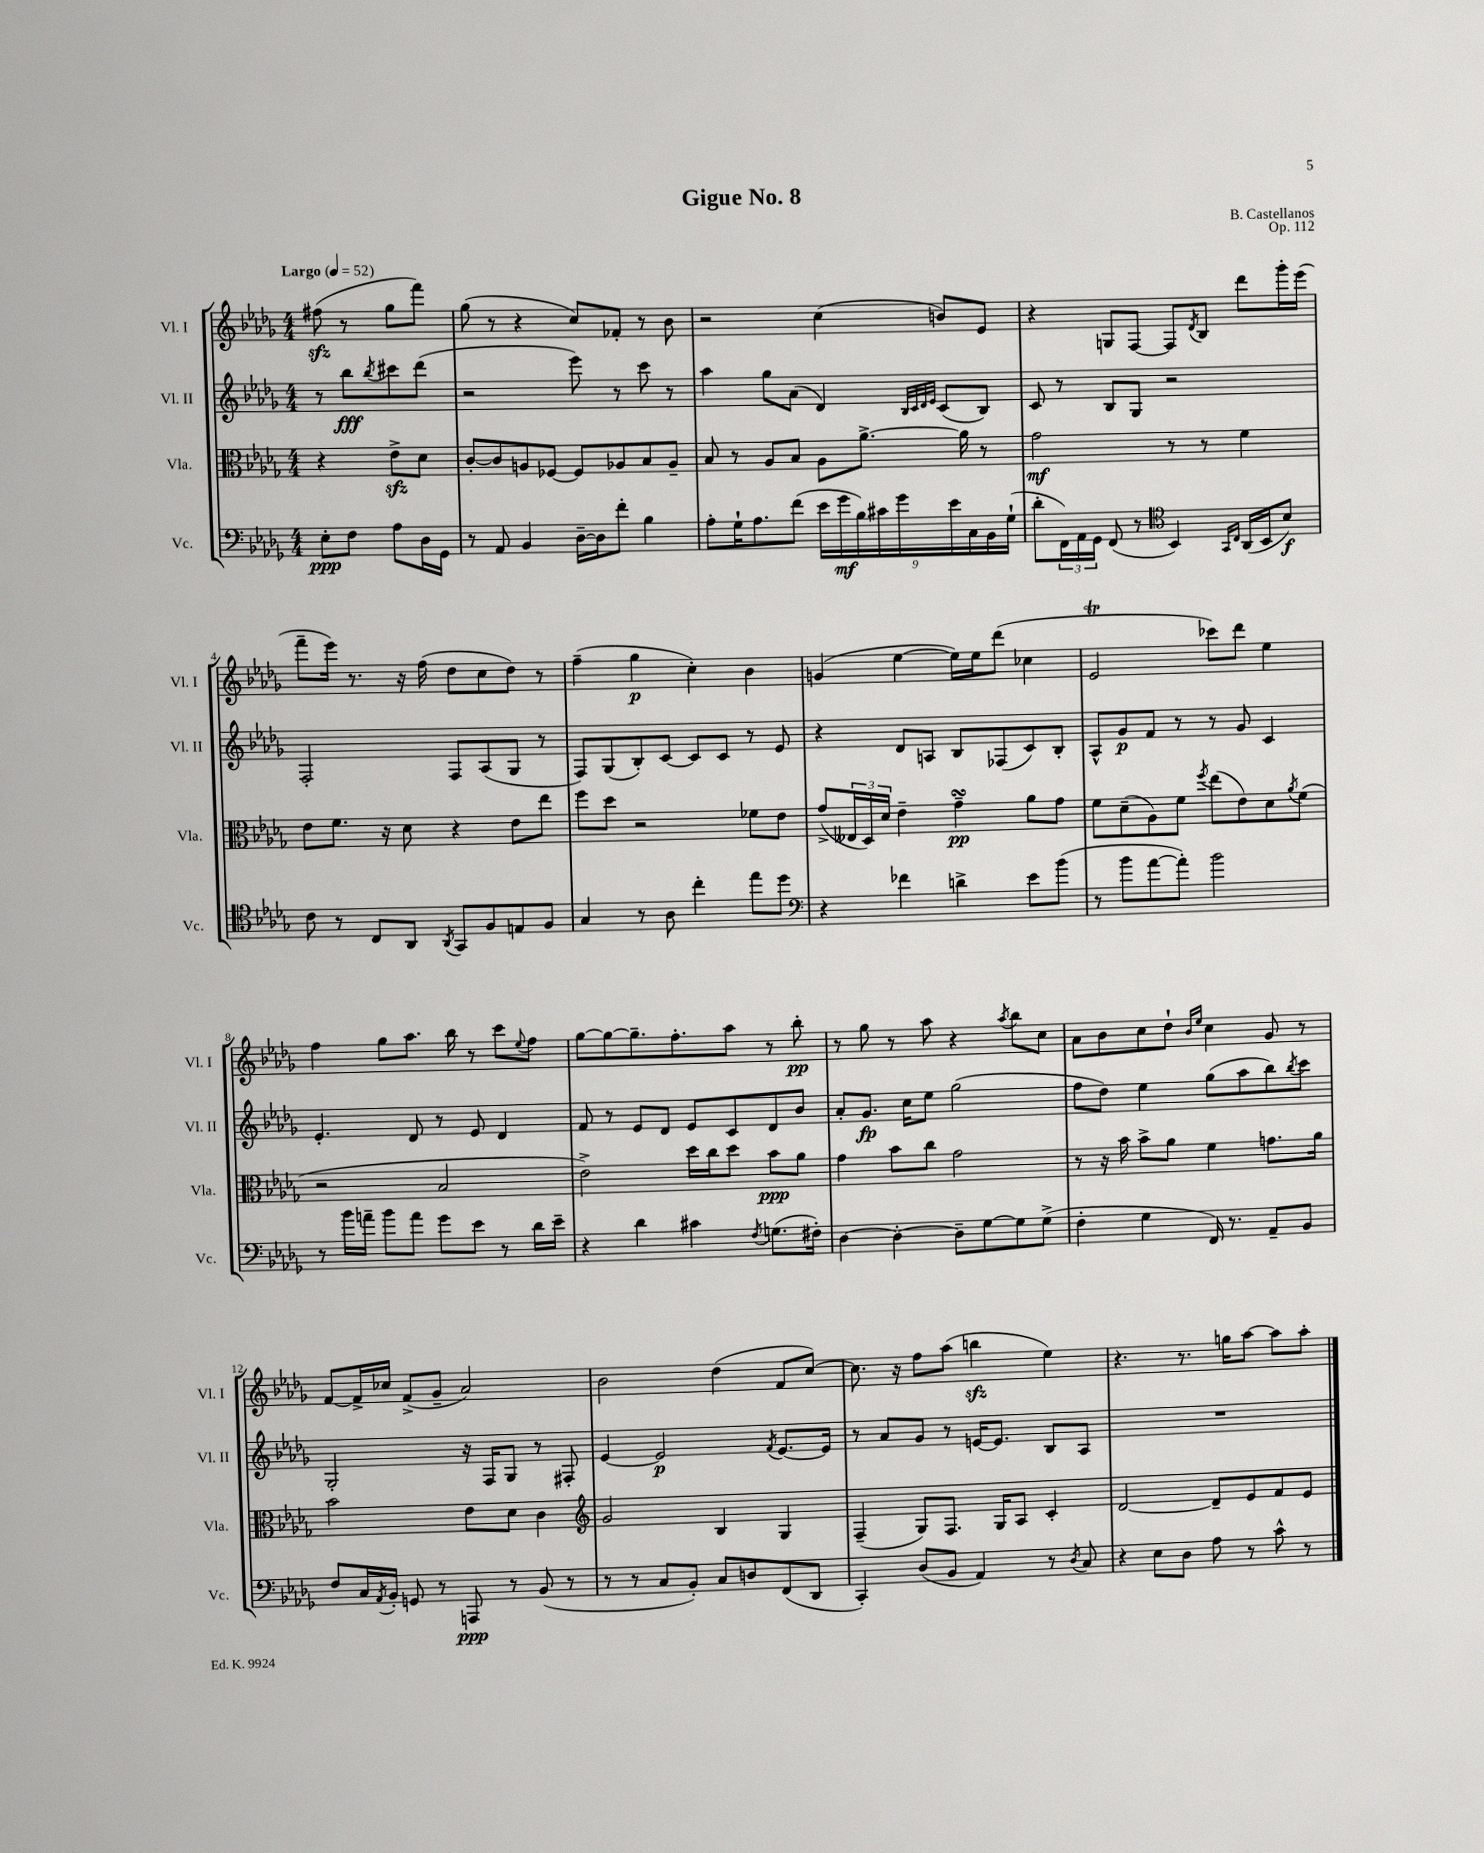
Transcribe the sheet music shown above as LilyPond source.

\header { title = "Gigue No. 8" composer = "B. Castellanos" opus = "Op. 112" }
<<
\new StaffGroup <<
\new Staff = "s0" \with { instrumentName = "Vl. I" shortInstrumentName = "Vl. I" } {
    \clef treble \key des \major \numericTimeSignature \time 4/4 \partial 2 \tempo "Largo" 4 = 52
    fis''8\sfz( r8 ges''8 f'''8) |
    ges''8( r8 r4 c''8) fes'8-. r8 bes'8 |
    r2 c''4( b'8) ees'8 |
    r4 g8 f8~ f8 \acciaccatura { des'8 } bes8 des'''8 ges'''16-. ees'''16( |
    f'''8-- ees'''16) r8. r16 f''16( des''8 c''8 des''8) r8 |
    f''4--( ges''4\p c''4-.) bes'4 |
    g'4( ees''4~ ees''16) ees''16 des'''8( ces''4 |
    ees'2\trill ces'''8) des'''8 ees''4 |
    f''4 ges''8 aes''8. bes''16 r8 c'''8 \appoggiatura { ees''8 } f''8 |
    ges''8~ ges''8~ ges''8.-- f''8.-. aes''8 r8 bes''8-.\pp |
    r8 ges''8 r8 aes''8 r4 \acciaccatura { aes''8 } bes''8 c''8 |
    aes'8 bes'8 c''8 des''8-! \grace { bes'16 ees''16 } c''4 ges'8 r8 |
    f'8~ f'16-> ces''16 f'8->( ges'8-- aes'2) |
    bes'2 des''4( f'8 c''8~) |
    c''8. r16 f''8 aes''8( b''4\sfz ees''4) |
    r4. r8. g''16 aes''8~ aes''8 aes''8-. \bar "|." |
}
\new Staff = "s1" \with { instrumentName = "Vl. II" shortInstrumentName = "Vl. II" } {
    \clef treble \key des \major \numericTimeSignature \time 4/4 \partial 2
    r8 bes''8\fff \acciaccatura { bes''8 } cis'''8 des'''8( |
    r2 ees'''8) r8 c'''8 r8 |
    aes''4 ges''8 aes'8( des'4) \grace { bes32 c'32 des'32 ees'32 } c'8( bes8) |
    c'8 r8 bes8 ges8 r2 |
    f2-. f8 aes8( ges8 r8 |
    f8) ges8( bes8-.) c'8~ c'8 c'8 r8 ees'8 |
    r4 des'8 a8 bes8 fes8( c'8) bes8-. |
    aes8-^ ges'8\p f'8 r8 r8 ges'8 c'4 |
    ees'4.-. des'8 r8 ees'8 des'4 |
    f'8 r8 ees'8 des'8 ees'8 c'8 des'8 bes'8 |
    aes'8-. ges'8.\fp c''16 ees''8 ges''2( |
    f''8 des''8) ees''4 ges''8( aes''8 bes''8) \acciaccatura { bes''8 } c'''8 |
    ges2-. r16 f16 ges8 r8 fis8-. |
    ees'4~ ees'2\p \acciaccatura { f'8 } ees'8.~ ees'16 |
    r8 aes'8 ges'8 r8 e'16~ e'8. bes8 aes8 |
    R1 \bar "|." |
}
\new Staff = "s2" \with { instrumentName = "Vla." shortInstrumentName = "Vla." } {
    \clef alto \key des \major \numericTimeSignature \time 4/4 \partial 2
    r4 ees'8->\sfz des'8 |
    c'8~-. c'8 a8 fes8~ fes8 aes8 bes8 aes8-- |
    bes8 r8 aes8 bes8 aes8 aes'8.~-> aes'16 r8 |
    ges'2\mf r8 r8 f'4 |
    ees'8 f'8. r16 des'8 r4 ees'8 ees''8 |
    f''8 des''8 r2 fes'8 ees'8 |
    ges'8->( \tuplet 3/2 { eeses16 des16) des'16 } ees'4-- ges'4--\turn\pp aes'8 ges'8 |
    f'8 des'8--( aes8) f'8 \acciaccatura { f''8 } ees''8( ees'8) des'8 \acciaccatura { aes'8 } f'8( |
    r2 bes2 |
    ees'2->) des''16 c''16 des''8 bes'8\ppp aes'8 |
    ges'4 bes'8 c''8 ges'2 |
    r8 r16 bes'16 bes'8-> aes'8 f'4 g'8. aes'16 |
    bes'2 ees'8 des'8 c'4 |
    \clef treble ges'2 bes4 ges4 |
    f4--( ges8) f8. ges16 aes8 c'4-. |
    des'2~ des'8-- ees'8 f'8 ees'8 \bar "|." |
}
\new Staff = "s3" \with { instrumentName = "Vc." shortInstrumentName = "Vc." } {
    \clef bass \key des \major \numericTimeSignature \time 4/4 \partial 2
    ees8-.\ppp f8 aes8 des16 ges,16 |
    r8 aes,8 bes,4 des16~-- des16 f'8-. bes4 |
    aes8-. ges16-! aes8. f'8( \tuplet 9/8 { ees'16 ges'16\mf bes16) cis'16 ges'16 ees'16 c16 bes,16 ges16-!( } |
    des'8-. \tuplet 3/2 { f,16) aes,16 ges,16 } f,8( r8 \clef tenor bes,4) \grace { ges,16 c16 } aes,16( bes,16 bes8\f) |
    c'8 r8 c8 aes,8 \acciaccatura { aes,8 } ges,8 f8 e8 f8 |
    ges4 r8 aes8 c''4-. ees''8 des''8 |
    \clef bass r4 fes'4 d'4-> ees'8 bes'8( |
    r8 bes'8 aes'8~ aes'8-.) bes'2 |
    r8 bes'16 a'16-- bes'8 a'8 ges'8 ees'8 r8 des'16 ees'16-- |
    r4 des'4 cis'4 \acciaccatura { f8 } g8.( fis16-.) |
    des4~ des4~-. des8-- ges8~ ges8 ges8->( |
    f4-. ges4 f,16) r8. aes,8-- bes,8 |
    f8 c16 \acciaccatura { aes,8 } bes,16-. g,8 r8 a,,8\ppp r8 bes,8( r8 |
    r8 r8 c8 bes,8-.) c8 d8 f,8( des,8 |
    c,4-.) des8( bes,8 aes,4) r8 \acciaccatura { des8 } c8 |
    r4 ees8 des8 aes8 r8 c'8-^ r8 \bar "|." |
}
>>
>>
